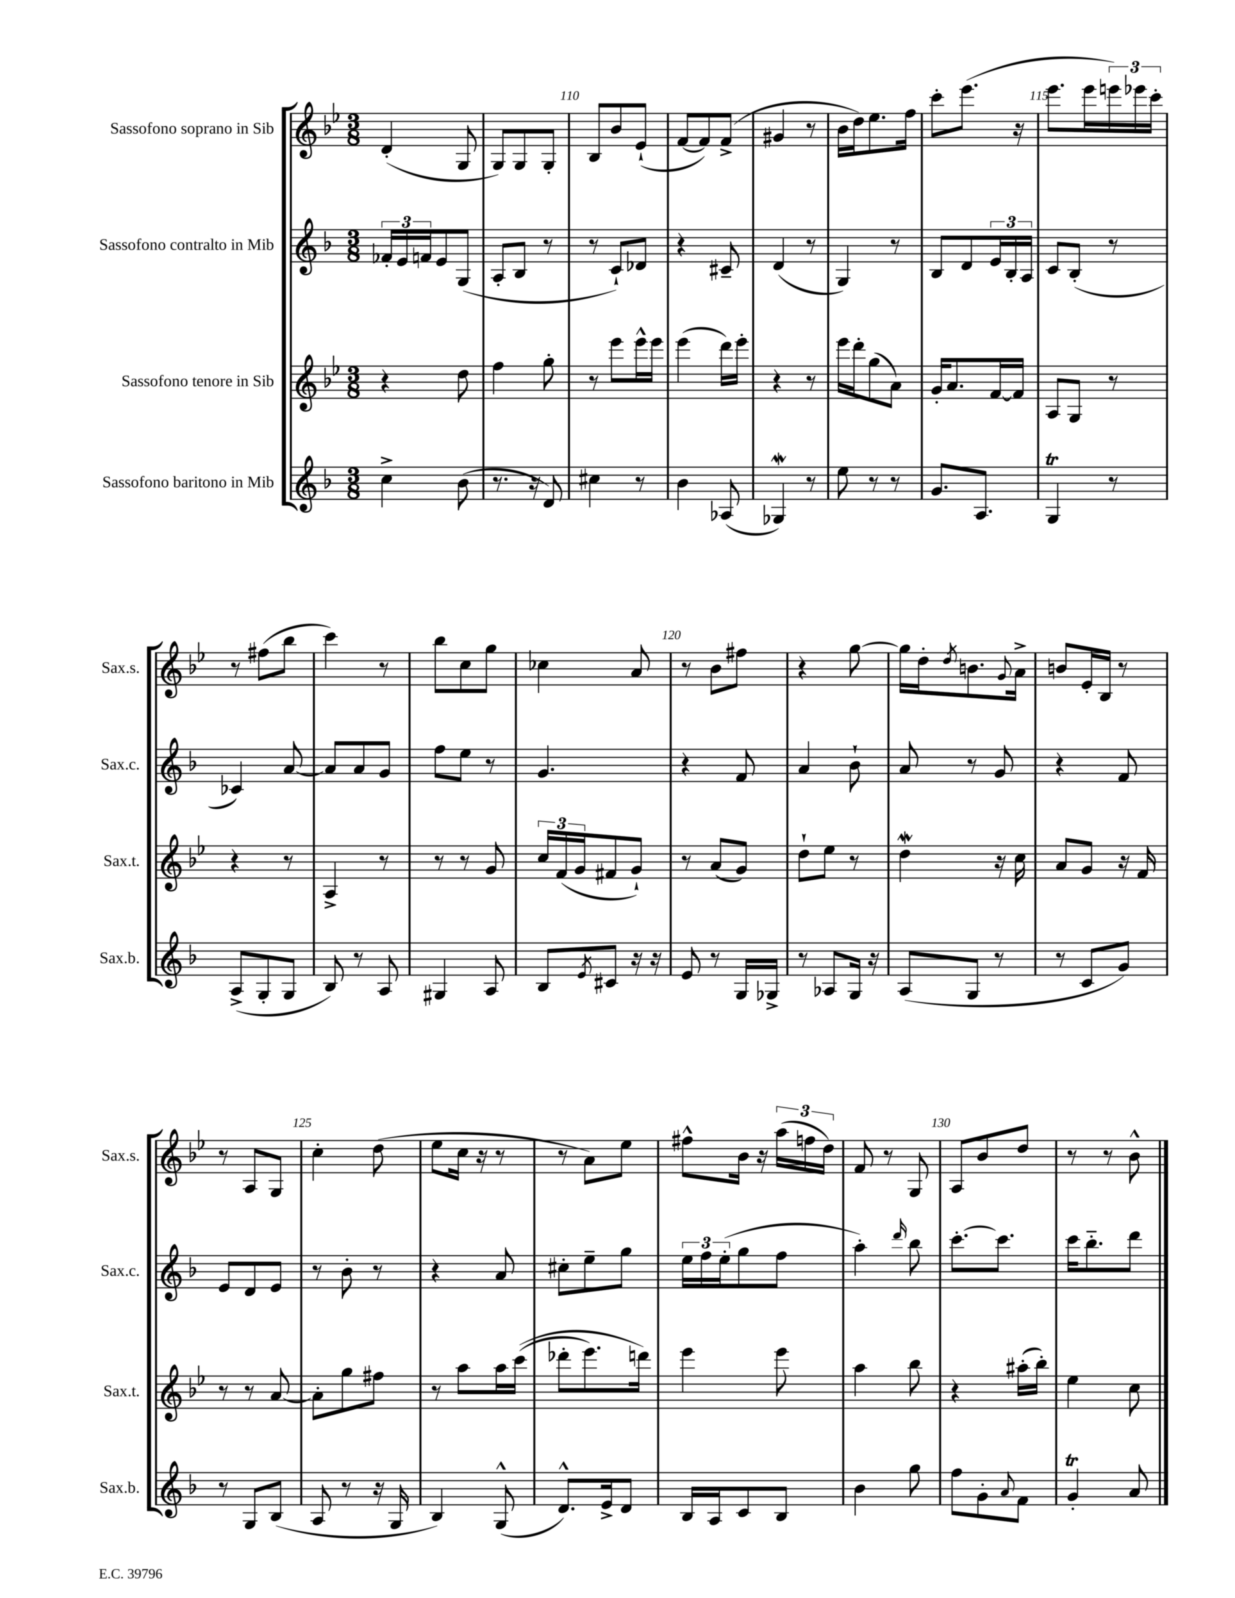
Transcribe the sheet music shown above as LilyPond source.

<<
\new StaffGroup <<
\new Staff = "s0" \with { instrumentName = "Sassofono soprano in Sib" shortInstrumentName = "Sax.s." } {
    \clef treble \key bes \major \numericTimeSignature \time 3/8
    d'4-.( g8 |
    g8) g8 g8-. |
    bes8 bes'8 ees'8-!( |
    f'8~ f'8) f'8->( |
    gis'4 r8 |
    bes'16 d''16) ees''8. f''16 |
    c'''8-. ees'''8.( r16 |
    ees'''8. ees'''16 \tuplet 3/2 { e'''16) ees'''16 c'''16-. } |
    r8 fis''8( bes''8 |
    c'''4) r8 |
    bes''8 c''8 g''8 |
    ces''4 a'8 |
    r8 bes'8 fis''8 |
    r4 g''8~ |
    g''16 d''16-. \acciaccatura { d''8 } b'8. \appoggiatura { g'8 } a'16-> |
    b'8 ees'16-. bes16 r8 |
    r8 a8 g8 |
    c''4-. d''8( |
    ees''8 c''16 r16 r8 |
    r8 a'8) ees''8 |
    fis''8-^ bes'16 r16 \tuplet 3/2 { a''16( f''16 d''16) } |
    f'8 r8 g8 |
    a8 bes'8 d''8 |
    r8 r8 bes'8-^ \bar "|." |
}
\new Staff = "s1" \with { instrumentName = "Sassofono contralto in Mib" shortInstrumentName = "Sax.c." } {
    \clef treble \key f \major \numericTimeSignature \time 3/8
    \tuplet 3/2 { fes'16-. e'16 f'16 } e'8 g8( |
    a8-. bes8 r8 |
    r8 c'8-!) des'8 |
    r4 cis'8-- |
    d'4( r8 |
    g4) r8 |
    bes8 d'8 \tuplet 3/2 { e'16 bes16-. a16 } |
    c'8 bes8-.( r8 |
    ces'4) a'8~ |
    a'8 a'8 g'8 |
    f''8 e''8 r8 |
    g'4. |
    r4 f'8 |
    a'4 bes'8-! |
    a'8 r8 g'8 |
    r4 f'8 |
    e'8 d'8 e'8 |
    r8 bes'8-. r8 |
    r4 a'8 |
    cis''8-. e''8-- g''8 |
    \tuplet 3/2 { e''16 f''16 e''16-.( } g''8 f''8 |
    a''4-.) \grace { d'''16 } bes''8 |
    c'''8.~-. c'''8. |
    c'''16 bes''8.-_ d'''8 \bar "|." |
}
\new Staff = "s2" \with { instrumentName = "Sassofono tenore in Sib" shortInstrumentName = "Sax.t." } {
    \clef treble \key bes \major \numericTimeSignature \time 3/8
    r4 d''8 |
    f''4 g''8-. |
    r8 ees'''8 ees'''16-^ ees'''16 |
    ees'''4( d'''16) ees'''16-. |
    r4 r8 |
    ees'''16 d'''16-. g''8( a'8) |
    g'16-. a'8. f'16~ f'16 |
    a8 g8 r8 |
    r4 r8 |
    a4-> r8 |
    r8 r8 g'8 |
    \tuplet 3/2 { c''16 f'16( g'16 } fis'8 g'8-!) |
    r8 a'8( g'8) |
    d''8-! ees''8 r8 |
    d''4\mordent r16 c''16 |
    a'8 g'8 r16 f'16 |
    r8 r8 a'8~ |
    a'8-. g''8 fis''8 |
    r8 a''8 a''16 c'''16(\( |
    des'''8-. ees'''8.) d'''16\) |
    ees'''4 ees'''8 |
    a''4 bes''8 |
    r4 ais''16-.( bes''16-.) |
    ees''4 c''8 \bar "|." |
}
\new Staff = "s3" \with { instrumentName = "Sassofono baritono in Mib" shortInstrumentName = "Sax.b." } {
    \clef treble \key f \major \numericTimeSignature \time 3/8
    c''4-> bes'8( |
    r8. r16 d'8) |
    cis''4 r8 |
    bes'4 aes8( |
    ges4\mordent) r8 |
    e''8 r8 r8 |
    g'8. a8. |
    g4\trill r8 |
    a8->( g8-. g8 |
    bes8) r8 a8 |
    gis4 a8 |
    bes8 \acciaccatura { e'8 } cis'8 r16 r16 |
    e'8 r8 g16 ges16-> |
    r8 aes8 g16 r16 |
    a8( g8 r8 |
    r8 c'8 g'8) |
    r8 g8 bes8( |
    a8 r8 r16 g16 |
    bes4) g8-^( |
    d'8.-^) e'16-> d'8 |
    bes16 a16 c'8 bes8 |
    bes'4 g''8 |
    f''8 g'8-. \appoggiatura { a'8 } f'8 |
    g'4-.\trill a'8 \bar "|." |
}
>>
>>
\layout { \context { \Score currentBarNumber = #108 \override BarNumber.break-visibility = ##(#f #t #t) barNumberVisibility = #(every-nth-bar-number-visible 5) } }
